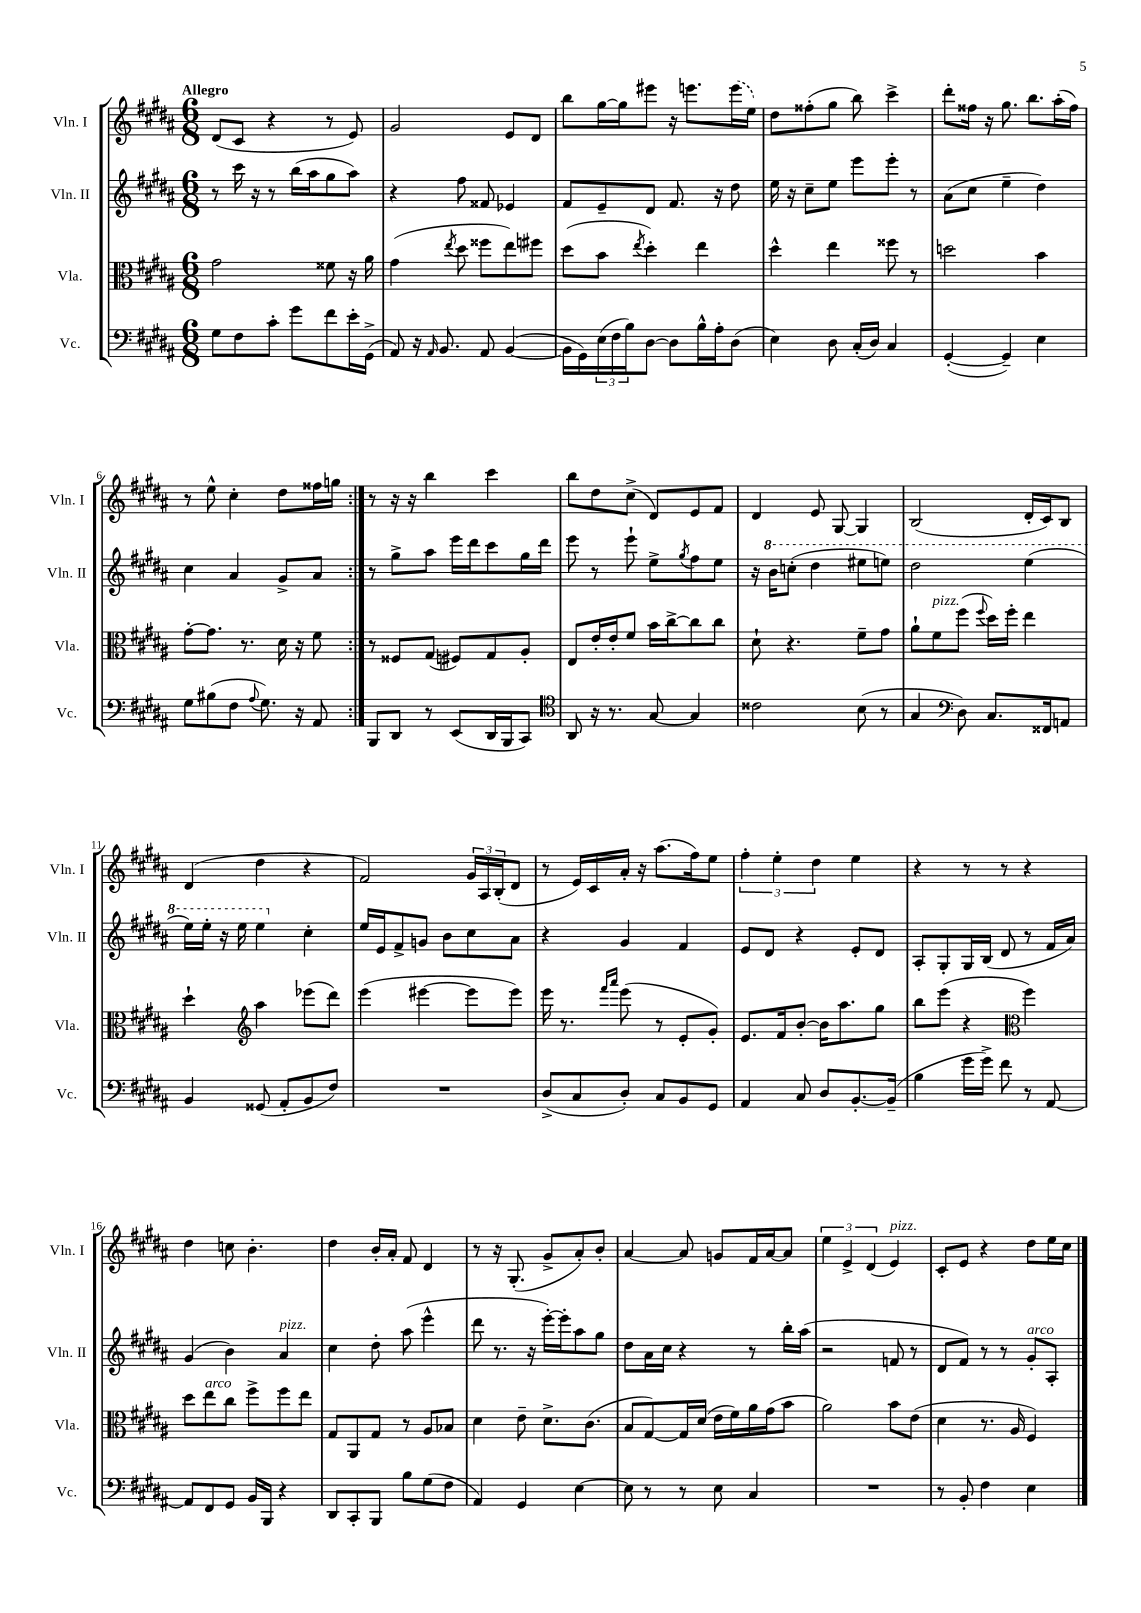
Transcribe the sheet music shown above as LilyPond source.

<<
\new StaffGroup <<
\new Staff = "s0" \with { instrumentName = "Vln. I" shortInstrumentName = "Vln. I" } {
    \clef treble \key b \major \numericTimeSignature \time 6/8 \tempo "Allegro"
    \repeat volta 2 { dis'8( cis'8 r4 r8 e'8) |
    gis'2 e'8 dis'8 |
    b''8 gis''16~ gis''16 eis'''8 r16 e'''8. \once \slurDashed e'''16( e''16) |
    dis''8 fisis''8-.( gis''8 b''8) cis'''4-> |
    dis'''8-. fisis''16 r16 gis''8. b''8. ais''16-.( fisis''16) |
    r8 e''8-^ cis''4-. dis''8 fisis''16 g''16 | }
    r8 r16 r16 b''4 cis'''4 |
    b''8 dis''8 cis''8->( dis'8) e'8 fis'8 |
    dis'4 e'8 gis8~ gis4 |
    b2( dis'16-. cis'16) b8 |
    dis'4( dis''4 r4 |
    fis'2) \tuplet 3/2 { gis'16 ais16 b16-.( } dis'8 |
    r8 e'16) cis'16 ais'16-. r16 ais''8.( fis''16) e''8 |
    \tuplet 3/2 { fis''4-. e''4-. dis''4 } e''4 |
    r4 r8 r8 r4 |
    dis''4 c''8 b'4.-. |
    dis''4 b'16-. ais'16-. fis'8 dis'4 |
    r8 r16 gis8.-.( gis'8-> ais'8-.) b'8-. |
    ais'4~ ais'8 g'8 fis'16 ais'16~ ais'8 |
    \tuplet 3/2 { e''4 e'4-> dis'4( } e'4^\markup { \italic "pizz." }) |
    cis'8-. e'8 r4 dis''8 e''16 cis''16 \bar "|." |
}
\new Staff = "s1" \with { instrumentName = "Vln. II" shortInstrumentName = "Vln. II" } {
    \clef treble \key b \major \numericTimeSignature \time 6/8
    \repeat volta 2 { r8 cis'''16 r16 r8 b''16( ais''16 gis''8 ais''8) |
    r4 fis''8 fisis'8 ees'4 |
    fis'8 e'8-- dis'8 fis'8. r16 dis''8 |
    e''16 r16 cis''8-- e''8 e'''8 e'''8-. r8 |
    ais'8( cis''8 e''4-- dis''4) |
    cis''4 ais'4 gis'8-> ais'8 | }
    r8 gis''8-> ais''8 e'''16 dis'''16 cis'''8 gis''16 dis'''16 |
    e'''8 r8 e'''8-! e''8-> \acciaccatura { gis''8 } fis''8 e''8 |
    r16 \ottava #1 b''16 c'''8-.( dis'''4 eis'''8 e'''8) |
    dis'''2 e'''4( |
    e'''16) e'''16-. r16 e'''16 e'''4 \ottava #0 cis''4-. |
    e''16 e'16 fis'8-> g'8 b'8 cis''8 ais'8 |
    r4 gis'4 fis'4 |
    e'8 dis'8 r4 e'8-. dis'8 |
    ais8-. gis8-. gis16 b16( dis'8 r8 fis'16 ais'16) |
    gis'4( b'4) ais'4^\markup { \italic "pizz." } |
    cis''4 dis''8-. ais''8( e'''4-^ |
    dis'''8 r8. r16 e'''16~-.) e'''16-. ais''8 gis''8 |
    dis''8 ais'16 cis''16 r4 r8 b''16-. ais''16( |
    r2 f'8 r8 |
    dis'8 fis'8) r8 r8 gis'8-.^\markup { \italic "arco" } ais8-. \bar "|." |
}
\new Staff = "s2" \with { instrumentName = "Vla." shortInstrumentName = "Vla." } {
    \clef alto \key b \major \numericTimeSignature \time 6/8
    \repeat volta 2 { gis'2 fisis'8 r16 ais'16 |
    gis'4( \acciaccatura { e''8 } dis''8 fisis''8 e''8) fis''8 |
    dis''8( b'8 \acciaccatura { e''8 } dis''4-.) e''4 |
    dis''4-^ e''4 fisis''8 r8 |
    d''2 b'4 |
    gis'8~-. gis'8. r8. dis'16 r16 fis'8 | }
    r8 fisis8 gis8( fis8) gis8 ais8-. |
    e8 e'16-. e'16-. fis'8 b'16 cis''16~-> cis''8 cis''8 |
    dis'8-! r4. fis'8-- gis'8 |
    ais'8-! fis'8^\markup { \italic "pizz." } fis''8( \appoggiatura { fis''8 } dis''16) fis''16-. e''4 |
    dis''4-! \clef treble ais''4 ees'''8( dis'''8) |
    e'''4( eis'''4~ eis'''8 eis'''8) |
    e'''16 r8. \grace { fis'''16 ais'''16 } e'''8( r8 e'8-. gis'8-.) |
    e'8. fis'16 b'8~-. b'16 ais''8. gis''8 |
    b''8 e'''8( r4 \clef alto fis''4) |
    dis''8 e''8^\markup { \italic "arco" } cis''8 fis''8-> fis''8 e''8 |
    gis8 ais,8 gis8 r8 ais8 bes8 |
    dis'4 e'8-- dis'8.-> cis'8.( |
    b8 gis8~) gis16 dis'16( e'16 fis'16) ais'16 gis'16( b'8 |
    ais'2) b'8 e'8( |
    dis'4 r8. ais16 fis4) \bar "|." |
}
\new Staff = "s3" \with { instrumentName = "Vc." shortInstrumentName = "Vc." } {
    \clef bass \key b \major \numericTimeSignature \time 6/8
    \repeat volta 2 { gis8 fis8 cis'8-. gis'8 fis'8 e'16-. gis,16->( |
    ais,8) r16 \grace { ais,16 } b,8. ais,8 b,4~( |
    b,16 gis,16) \tuplet 3/2 { e16( fis16 b16) } dis8~ dis8 b16-^ ais16-. dis8( |
    e4) dis8 cis16-.( dis16) cis4 |
    gis,4~-.( gis,4--) e4 |
    gis8 bis8( fis8 \appoggiatura { ais8 } gis8.) r16 ais,8 | }
    b,,8 dis,8 r8 e,8( dis,16 b,,16 cis,8) |
    \clef tenor ais,8 r16 r8. gis8~ gis4 |
    cisis'2 b8( r8 |
    gis4 \clef bass dis8) cis8. fisis,16 a,8 |
    b,4 gisis,8( ais,8-. b,8 fis8) |
    R2. |
    dis8->( cis8 dis8-.) cis8 b,8 gis,8 |
    ais,4 cis8 dis8 b,8.~-. b,16--( |
    b4 gis'16 gis'16->) fis'8 r8 ais,8~ |
    ais,8 fis,8 gis,8 b,16 b,,16 r4 |
    dis,8 cis,8-. b,,8 b8 gis8( fis8 |
    ais,4) gis,4 e4~ |
    e8 r8 r8 e8 cis4 |
    R2. |
    r8 b,8-. fis4 e4 \bar "|." |
}
>>
>>
